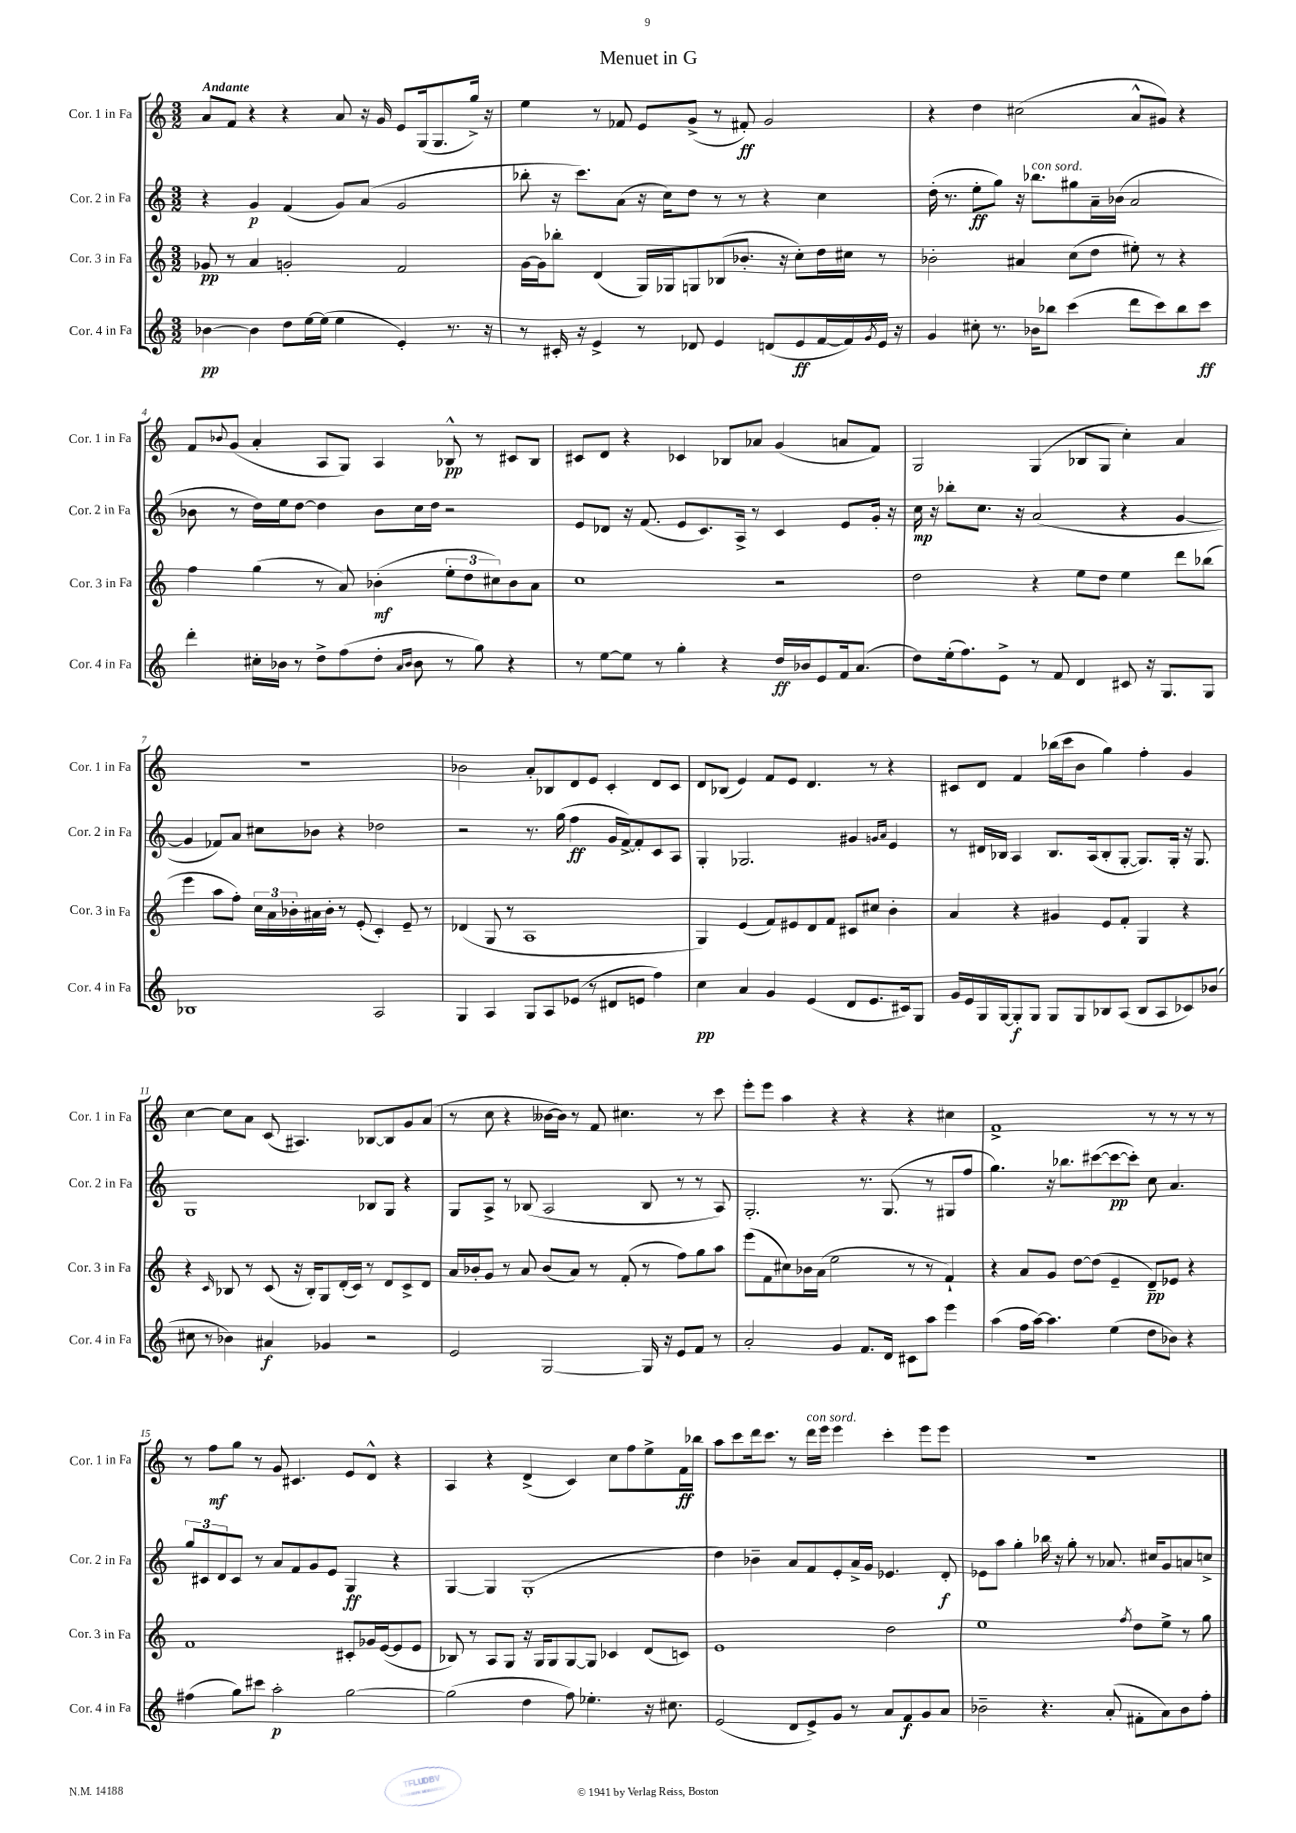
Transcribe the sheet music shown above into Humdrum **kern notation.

**kern	**kern	**kern	**kern
*staff4	*staff3	*staff2	*staff1
*clefG2	*clefG2	*clefG2	*clefG2
*k[]	*k[]	*k[]	*k[]
*M3/2	*M3/2	*M3/2	*M3/2
[4b-	8g-	4r	8a
.	8r	.	8f
4b-]	4a	4g	4r
8dd	2g'	(4f	4r
[16ee	.	.	.
(16ee]	.	.	.
4ee	.	8g)	8a
.	.	(8a	16r
.	.	.	16g
4e')	2f	2g	8e
.	.	.	(16G
.	.	.	8.G
8.r	.	.	.
.	.	.	16gg^)
16r	.	.	16r
=	=	=	=
8r	[16g	8bb-'	4ee
.	16g]	.	.
16c#'	8bb-'	16r	.
16r	.	8.ccc)	.
4e^	(4d	.	8r
.	.	(8a	8f-
8r	16G)	16r	8e
.	16G-	16cc)	.
8d-	8G	8dd	(8g^
4e	(8B-	8r	8r
.	8.b-'	8r	8f#')
(8d	.	4r	2g
.	16r	.	.
8e	8cc')	.	.
[16f	16dd	4cc	.
16f])	16cc#	.	.
8qg	.	.	.
16e	8r	.	.
16r	.	.	.
=	=	=	=
4g	2b-'	(16dd'	4r
.	.	8.r	.
8cc#'	.	8ee'	4dd
8.r	.	8gg)	.
.	4a#	16r	(2cc#
16b-	.	8.bb-	.
8bb-	.	.	.
(4ccc	(8cc	8gg#	.
.	8dd	16a~	.
.	.	(16b-	.
8ddd	8ee#')	2a	8a^^
8ccc)	8r	.	8g#)
8bb-	4r	.	4r
8ccc	.	.	.
=	=	=	=
4ddd'	4ff	8b-	8f
.	.	.	8qqb-
.	.	8r	(8g
16cc#'	(4gg	16dd)	4a'
16b-	.	16ee	.
8r	.	[8dd	.
8dd^	8r	4dd]	8A
(8ff	8a)	.	8G)
8dd'	(4b-'	8b-	4A
16qqa	.	.	.
16qqb-	.	.	.
8b-	.	16cc	.
.	.	16dd	.
8r	12ee'	2r	8B-^^
.	12dd	.	.
8gg)	.	.	8r
.	12cc#)	.	.
4r	8b-	.	8c#
.	8a	.	8B-
=	=	=	=
8r	1cc	8e	8c#
[8ee	.	8d-	8d
8ee]	.	16r	4r
.	.	(8.f	.
8r	.	.	.
4gg'	.	8e	4c-
.	.	8.c)	.
4r	.	.	8B-
.	.	16A^	.
.	.	8r	8a-
16dd	2r	4c	(4g
16b-	.	.	.
8e	.	.	.
16f	.	8e	8a
(8.a	.	.	.
.	.	16g'	8f)
.	.	16r	.
=	=	=	=
8dd)	2dd	16cc	2G
.	.	16r	.
(16ee'	.	8bb-'	.
8.ff)	.	.	.
.	.	8.cc	.
8e^	.	.	.
.	.	16r	.
8r	4r	(2a	(4G
8f	.	.	.
4d	8ee	.	8B-
.	8dd	.	8G
8c#	4ee	4r	4cc')
16r	.	.	.
8.G	.	.	.
.	8ddd	[4g	4a
8G	(8bb-	.	.
=	=	=	=
1B-	4eee	4g]	1.r
.	8aa	8f-)	.
.	8ff')	8a	.
.	24cc	8cc#	.
.	24a	.	.
.	24b-'	.	.
.	16a#	8b-	.
.	16b-'	.	.
.	8r	4r	.
.	(8e'	.	.
2A	4c')	2dd-	.
.	8e~	.	.
.	8r	.	.
=	=	=	=
4G	(4d-	2r	2b-
4A	8G	.	.
.	8r	.	.
8G	1A	8.r	8a'
8A	.	.	8B-
.	.	(16gg	.
(8e-	.	4ff	8d
8r	.	.	8e
8d#	.	16g	4c'
.	.	[16f^)	.
8e	.	8f']	.
4ff)	.	8c	8d
.	.	8A	8c
=	=	=	=
4cc	4G)	4G'	8d
.	.	.	(8B-
4a	(4e	2.G-	4e)
4g	8f)	.	8f
.	8e#	.	8e
(4e	8d	.	4.d
.	8f	.	.
8d	8c#	4g#	.
8.e	8cc#	.	8r
.	.	16qqg	.
.	.	16qqa	.
.	4b'	4e	4r
16c#)	.	.	.
8G	.	.	.
=	=	=	=
16g	4a	8r	8c#
16e	.	.	.
16G	.	16d#	8d
[16G	.	16B-	.
8G']	4r	4A	4f
8G	.	.	.
8G	4g#	8.B-	(16bb-
.	.	.	16ccc
8G	.	.	8b
.	.	(16A	.
8B-	8e	8B-'	4gg)
(8A	8f'	[8G'	.
8B-	4G	8.G])	4ff'
8A	.	.	.
.	.	16G'	.
8c-)	4r	16r	4g
.	.	8.G	.
(8b-	.	.	.
=	=	=	=
8cc#	4r	1G	[4cc
8r	.	.	.
.	16qqc	.	.
4b-)	8B-	.	8cc]
.	8r	.	8a
4a#	(8c	.	(8c
.	16r	.	4.A#)
.	16B-')	.	.
4g-	8G	.	.
.	(16d'	.	.
.	16c)	.	.
2r	8r	8B-	[8B-
.	8d	8G	8B-]
.	8c^	4r	8g
.	8d	.	(8a
=	=	=	=
2e	16a	8G	8r
.	16b-'	.	.
.	8g	8A^	8cc
.	8r	8r	4r
.	8a	(8B-	.
[2G	(8b-	2A	[16b--
.	.	.	16b--])
.	8a)	.	8r
.	8r	.	8f
.	(8f'	.	4.cc#
16G]	8r	8B-	.
16r	.	.	.
8e	8ff)	8r	.
8f	8gg	8r	8r
8r	8aa	8A)	8ccc
=	=	=	=
2a'	(8eee	2.G'	8eee'
.	8f	.	8eee
.	8cc#)	.	4aa
.	16b-	.	.
.	(16a	.	.
4g	2ee	.	4r
8.f	.	8.r	4r
16d	.	(8.G	.
8c#	8r	.	4r
8aa	8r	8r	.
4eee	4f`)	8G#	4cc#
.	.	8ff	.
=	=	=	=
(4aa	4r	4.gg)	1f^
16ff	8a	.	.
[16aa)	.	.	.
4.aa]	8g	16r	.
.	.	8.bb-	.
.	[8dd	.	.
.	(8dd]	([8ccc#	.
(4ee	4e~	8ccc#_	.
.	.	8ccc#'])	.
8dd	8d~)	8cc	8r
8b-)	8e-	4.a	8r
4r	4r	.	8r
.	.	.	8r
=	=	=	=
(4ff#	1f	12gg	8r
.	.	12c#	.
.	.	.	8ff
.	.	12d	.
8gg)	.	8c#	8gg
8ccc#	.	8r	8r
2aa'	.	8a	8g
.	.	8f	4.c#
.	.	8g	.
.	.	8e	.
[2gg	8c#'	4G	8e
.	16g-	.	8d^^
.	([16e	.	.
.	8e]	4r	4r
.	8e	.	.
=	=	=	=
(2gg]	8B-)	[4G	4A
.	8r	.	.
.	8A	4G]	4r
.	8G	.	.
4dd	16r	(1G'	(4d^
.	16G	.	.
.	8G	.	.
8ff)	[8G	.	4c)
4.ee-'	8G]	.	.
.	4c-	.	8cc
.	.	.	8ff
16r	(8d	.	8ee^
8.cc#	.	.	.
.	8c)	.	16f
.	.	.	16bb-
=	=	=	=
(2e	1e	4dd)	8aa
.	.	.	8ccc
.	.	4b-~	16ddd
.	.	.	8.ccc
8d	.	8a	8r
8e^)	.	8f	16ddd
.	.	.	16eee
8g	.	8e'	4eee
8r	.	16a^	.
.	.	16g	.
8a	2dd	4.e-	4ccc'
8f	.	.	.
8g	.	.	8eee
8a	.	8d'	8eee
=	=	=	=
2b-~	1ee	8e-	1.r
.	.	8aa	.
.	.	4gg'	.
4.r	.	16bb-	.
.	.	16r	.
.	.	8gg'	.
.	.	8r	.
(8a'	.	8.a-	.
.	8qff	.	.
8f#'	8dd	.	.
.	.	16cc#	.
8a)	8ee^	8g	.
8b-	8r	8a	.
8ff'	8gg	8cc^	.
==	==	==	==
*-	*-	*-	*-
